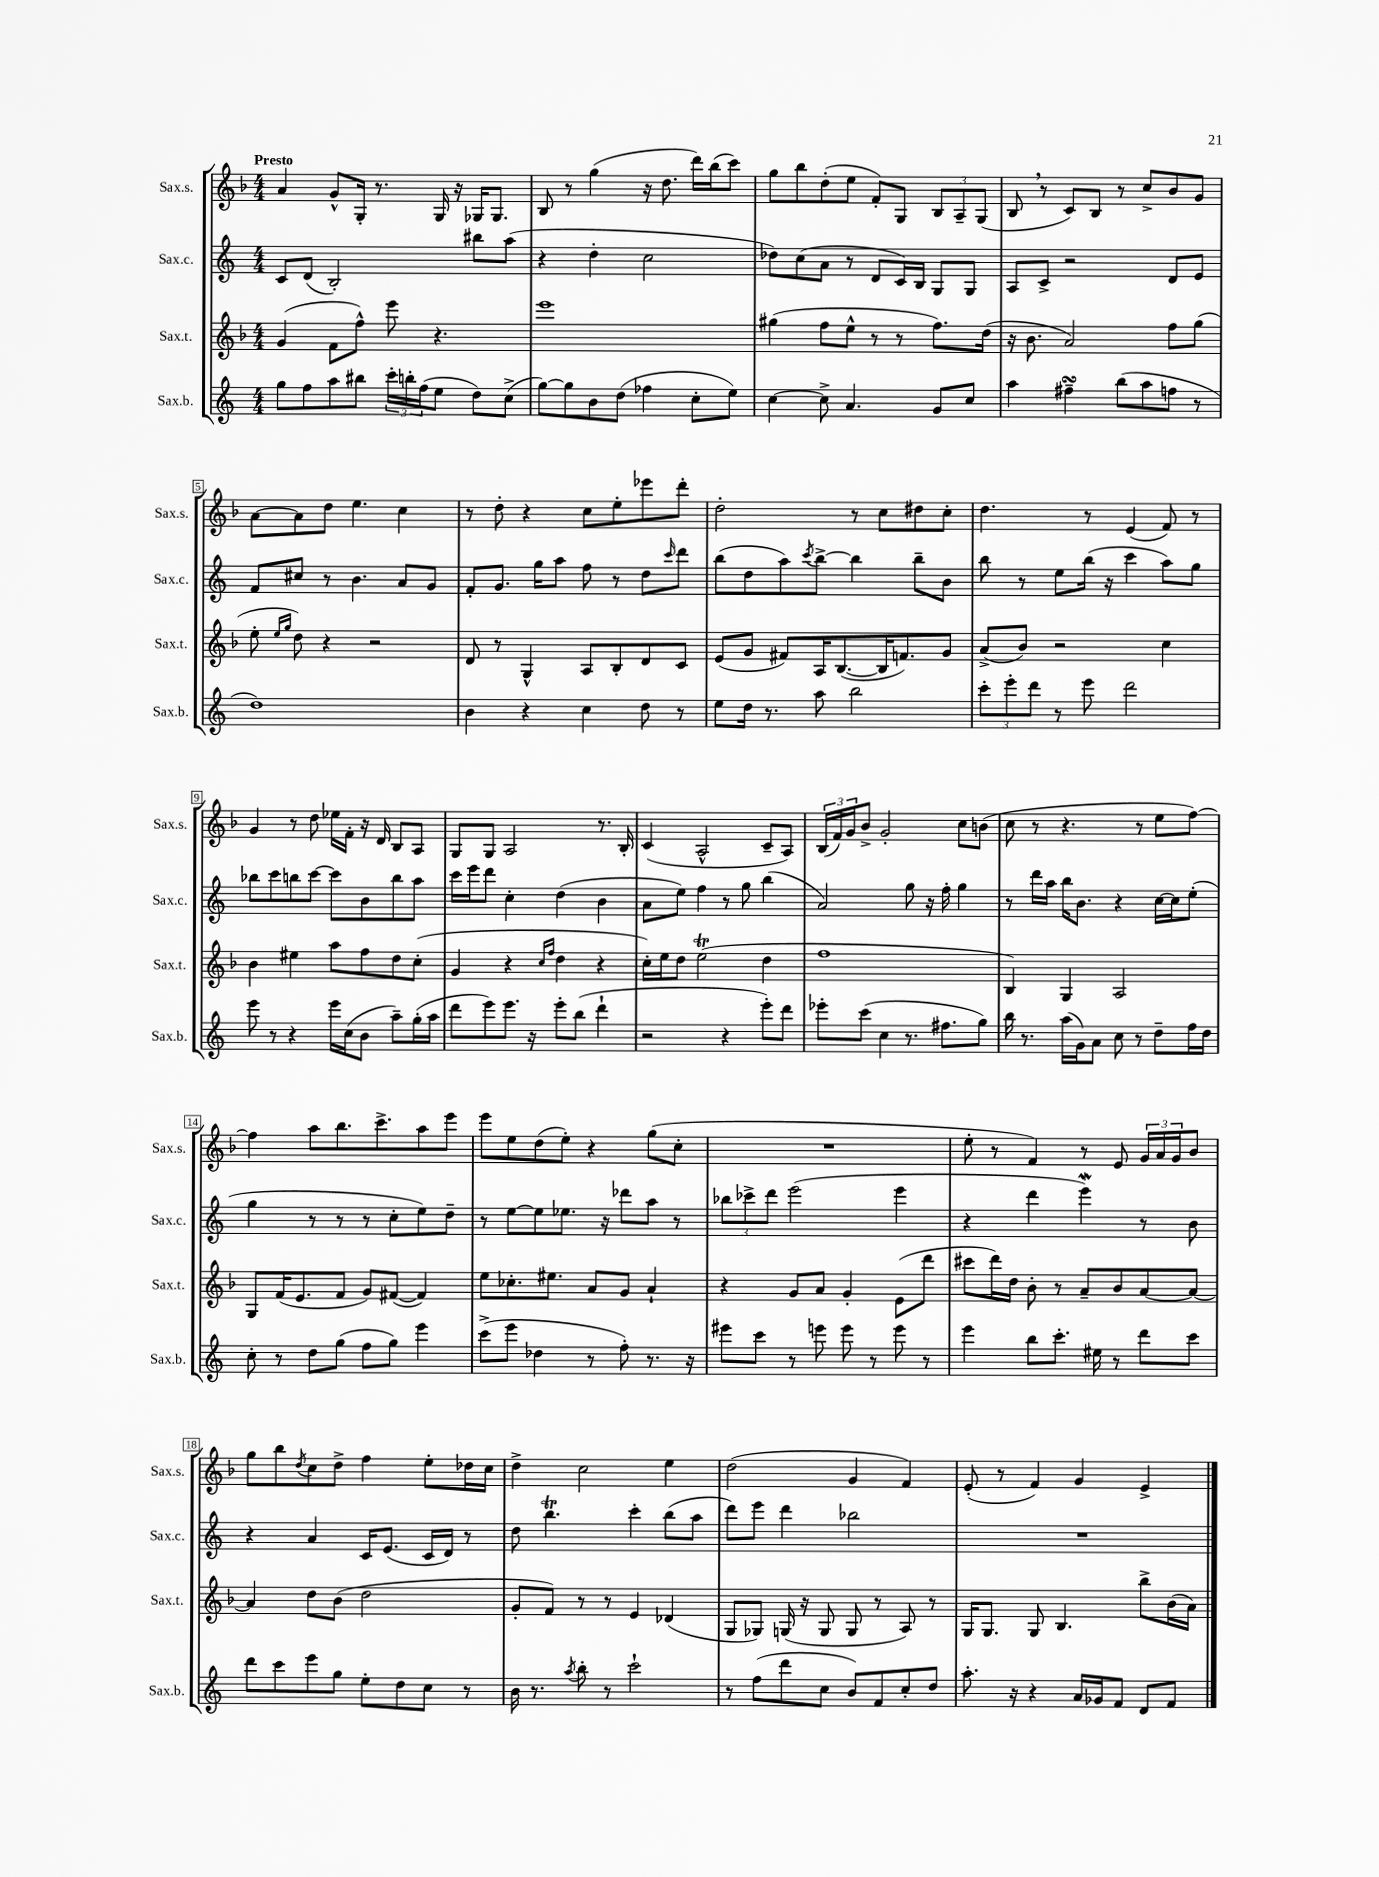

**kern	**kern	**kern	**kern
*staff4	*staff3	*staff2	*staff1
*clefG2	*clefG2	*clefG2	*clefG2
*k[]	*k[b-]	*k[]	*k[b-]
*M4/4	*M4/4	*M4/4	*M4/4
8gg	(4g	8c	4a
8ff	.	(8d	.
8aa	8f	2B')	8g^^
8bb#	8ff^^)	.	16G'
.	.	.	8.r
24ccc'	8eee	.	.
24bb'	.	.	.
(24ff	.	.	.
8ee	4.r	.	16G
.	.	.	16r
8dd)	.	8bb#	16G-
.	.	.	8.G-
(8cc^	.	(8aa	.
=	=	=	=
[8gg)	1eee	4r	8B-
8gg]	.	.	8r
8b	.	4dd'	(4gg
(8dd	.	.	.
4ff-	.	2cc	16r
.	.	.	8.dd
8cc'	.	.	16ddd)
.	.	.	(16bb-
8ee)	.	.	8ccc)
=	=	=	=
[4cc	(4gg#	8dd-)	8gg
.	.	(8cc	8bb-
8cc^]	8ff	8a	(8dd'
4.a	8ee^^	8r	8ee
.	8r	8d	8f')
.	8r	16c)	8G
.	.	16B	.
8g	8.ff)	8G	12B-
.	.	.	12A~
8cc	.	8G	.
.	.	.	(12G
.	(16dd	.	.
=	=	=	=
4aa	16r	8A	8B-
.	8.b-	.	.
.	.	8c^	8r
4ff#~	2a)	2r	8c)
.	.	.	8B-
(8bb	.	.	8r
8aa	.	.	8cc^
8ff	8ff	8d	8b-
8r	(8gg	8e	8g
=	=	=	=
1dd)	8ee'	8f	[8a
.	16qqee	.	.
.	16qqgg	.	.
.	8dd)	8cc#	8a]
.	4r	8r	8dd
.	.	4.b	4.ee
.	2r	.	.
.	.	8a	4cc
.	.	8g	.
=	=	=	=
4b	8d	8f'	8r
.	8r	8.g	8dd'
4r	4G^^	.	4r
.	.	16gg	.
.	.	8aa	.
4cc	8A	8ff	8cc
.	8B-'	8r	8ee'
8dd	8d	8dd	8eee-
.	.	16qqccc	.
8r	8c	8ddd	8ddd'
=	=	=	=
8ee	(8e	(8bb	2dd'
16dd	8g	8dd	.
8.r	.	.	.
.	8f#)	8aa)	.
.	.	8qccc	.
8aa	16A	[8bb^	.
.	([8.B-	.	.
2bb	.	4bb]	8r
.	16B-]	.	8cc
.	8.f)	.	.
.	.	8bb~	8dd#
.	8g	8b	8cc'
=	=	=	=
12ccc'	(8a^	8bb	4.dd
12eee'	.	.	.
.	8b-)	8r	.
12ddd	.	.	.
8r	2r	8ee	.
8eee	.	(16bb	8r
.	.	16r	.
2ddd	.	4ccc	(4e
.	4cc	8aa)	8f)
.	.	8gg	8r
=	=	=	=
8eee	4b-	8bb-	4g
8r	.	8ccc	.
4r	4ee#	8bb	8r
.	.	[8ccc	8dd
16eee	8aa	8ccc]	16ee-
(16cc	.	.	16f'
8b	8ff	8b	16r
.	.	.	16d
8aa~)	8dd	8bb	8B-
(16gg'	(8cc'	8aa	8A
16aa	.	.	.
=	=	=	=
8ddd	4g	16ccc	8G
.	.	16eee	.
8eee)	.	8ddd	8G
8.eee	4r	4cc'	2A
16r	.	.	.
.	16qqcc	.	.
.	16qqff	.	.
8eee'	4dd	(4dd	.
(8bb	.	.	.
4ddd`	4r	4b	8.r
.	.	.	16B-'
=	=	=	=
2r	16cc')	8a	(4c
.	16ee	.	.
.	8dd	8ee)	.
.	(2ee	4ff	2A^^
4r	.	8r	.
.	.	8gg	.
8eee')	4dd	(4bb	8c~
8ddd	.	.	8A)
=	=	=	=
8eee-'	1ff	2a)	(24B-
.	.	.	24f)
.	.	.	24g
(8ccc	.	.	8b-^
4cc	.	.	2g'
8.r	.	8gg	.
.	.	16r	.
8.ff#	.	16ff'	.
.	.	4gg	8cc
8gg)	.	.	(8b
=	=	=	=
16bb	4B-)	8r	8cc
8.r	.	.	.
.	.	16ddd	8r
.	.	16aa	.
(16aa	4G	16bb	4.r
16g)	.	8.b	.
8a	.	.	.
8cc	2A	4r	.
8r	.	.	8r
8dd~	.	[16cc	8ee
.	.	16cc]	.
16ff	.	(8ee'	[8ff)
16dd	.	.	.
=	=	=	=
8cc'	8G	4gg	4ff]
8r	(16f	.	.
.	8.e	.	.
8dd	.	8r	8aa
(8gg	8f	8r	8.bb-
8ff	8g)	8r	.
.	.	.	8.ccc^
8gg)	([8f#	8cc'	.
4eee	4f#])	8ee)	8aa
.	.	8dd~	8eee
=	=	=	=
(8ccc^	8ee	8r	8eee
8eee	8.cc-'	[8ee	8ee
4dd-	.	8ee]	(8dd
.	8.ee#	.	.
.	.	8.ee-	8ee')
8r	8a	.	4r
.	.	16r	.
8ff')	8g	8ddd-	.
8.r	4a`	8aa	(8gg
.	.	8r	8cc'
16r	.	.	.
=	=	=	=
8eee#	4r	12bb-	1r
.	.	12ccc-^	.
8ccc	.	.	.
.	.	12ddd	.
8r	8g	(2eee	.
8eee	8a	.	.
8eee	4g'	.	.
8r	.	.	.
8eee	(8e	4eee	.
8r	8ddd	.	.
=	=	=	=
4eee	8ccc#	4r	8ee'
.	16ddd)	.	8r
.	16dd	.	.
8bb	8b-'	4ddd	4f)
8.ccc'	8r	.	.
.	8a~	4eee)	8r
16ee#	.	.	.
8r	8b-	.	8e
8ddd	[8a	8r	24g
.	.	.	24a
.	.	.	24g
8ccc	8a_	8b	8b-
=	=	=	=
8ddd	4a]	4r	8gg
8ccc	.	.	8bb-
.	.	.	8qdd
8eee	8dd	4a	8cc
8gg	(8b-	.	8dd^
8ee'	2dd	16c	4ff
.	.	(8.e	.
8dd	.	.	.
8cc	.	16c	8ee'
.	.	16d)	.
8r	.	8r	16dd-
.	.	.	16cc
=	=	=	=
16b	8g'	8dd	4dd^
8.r	.	.	.
.	8f)	4.bb	.
8qaa	.	.	.
8bb'	8r	.	2cc
8r	8r	.	.
2ccc`	4e	4ccc'	.
.	(4d-	(8bb	4ee
.	.	8aa	.
=	=	=	=
8r	8G	8ddd)	(2dd
(8ff	8G-)	8eee	.
8ddd	(16G	4ddd	.
.	16r	.	.
8cc	8G	.	.
8b)	8G	2bb-	4g
8f	8r	.	.
8cc'	8A)	.	4f)
8dd	8r	.	.
=	=	=	=
8.aa'	16G	1r	(8e'
.	8.G	.	.
.	.	.	8r
16r	.	.	.
4r	8G	.	4f)
.	4.B-	.	.
16a	.	.	4g
16g-	.	.	.
8f	.	.	.
8d	8bb-^	.	4e^
8f	(16b-	.	.
.	16a)	.	.
==	==	==	==
*-	*-	*-	*-
